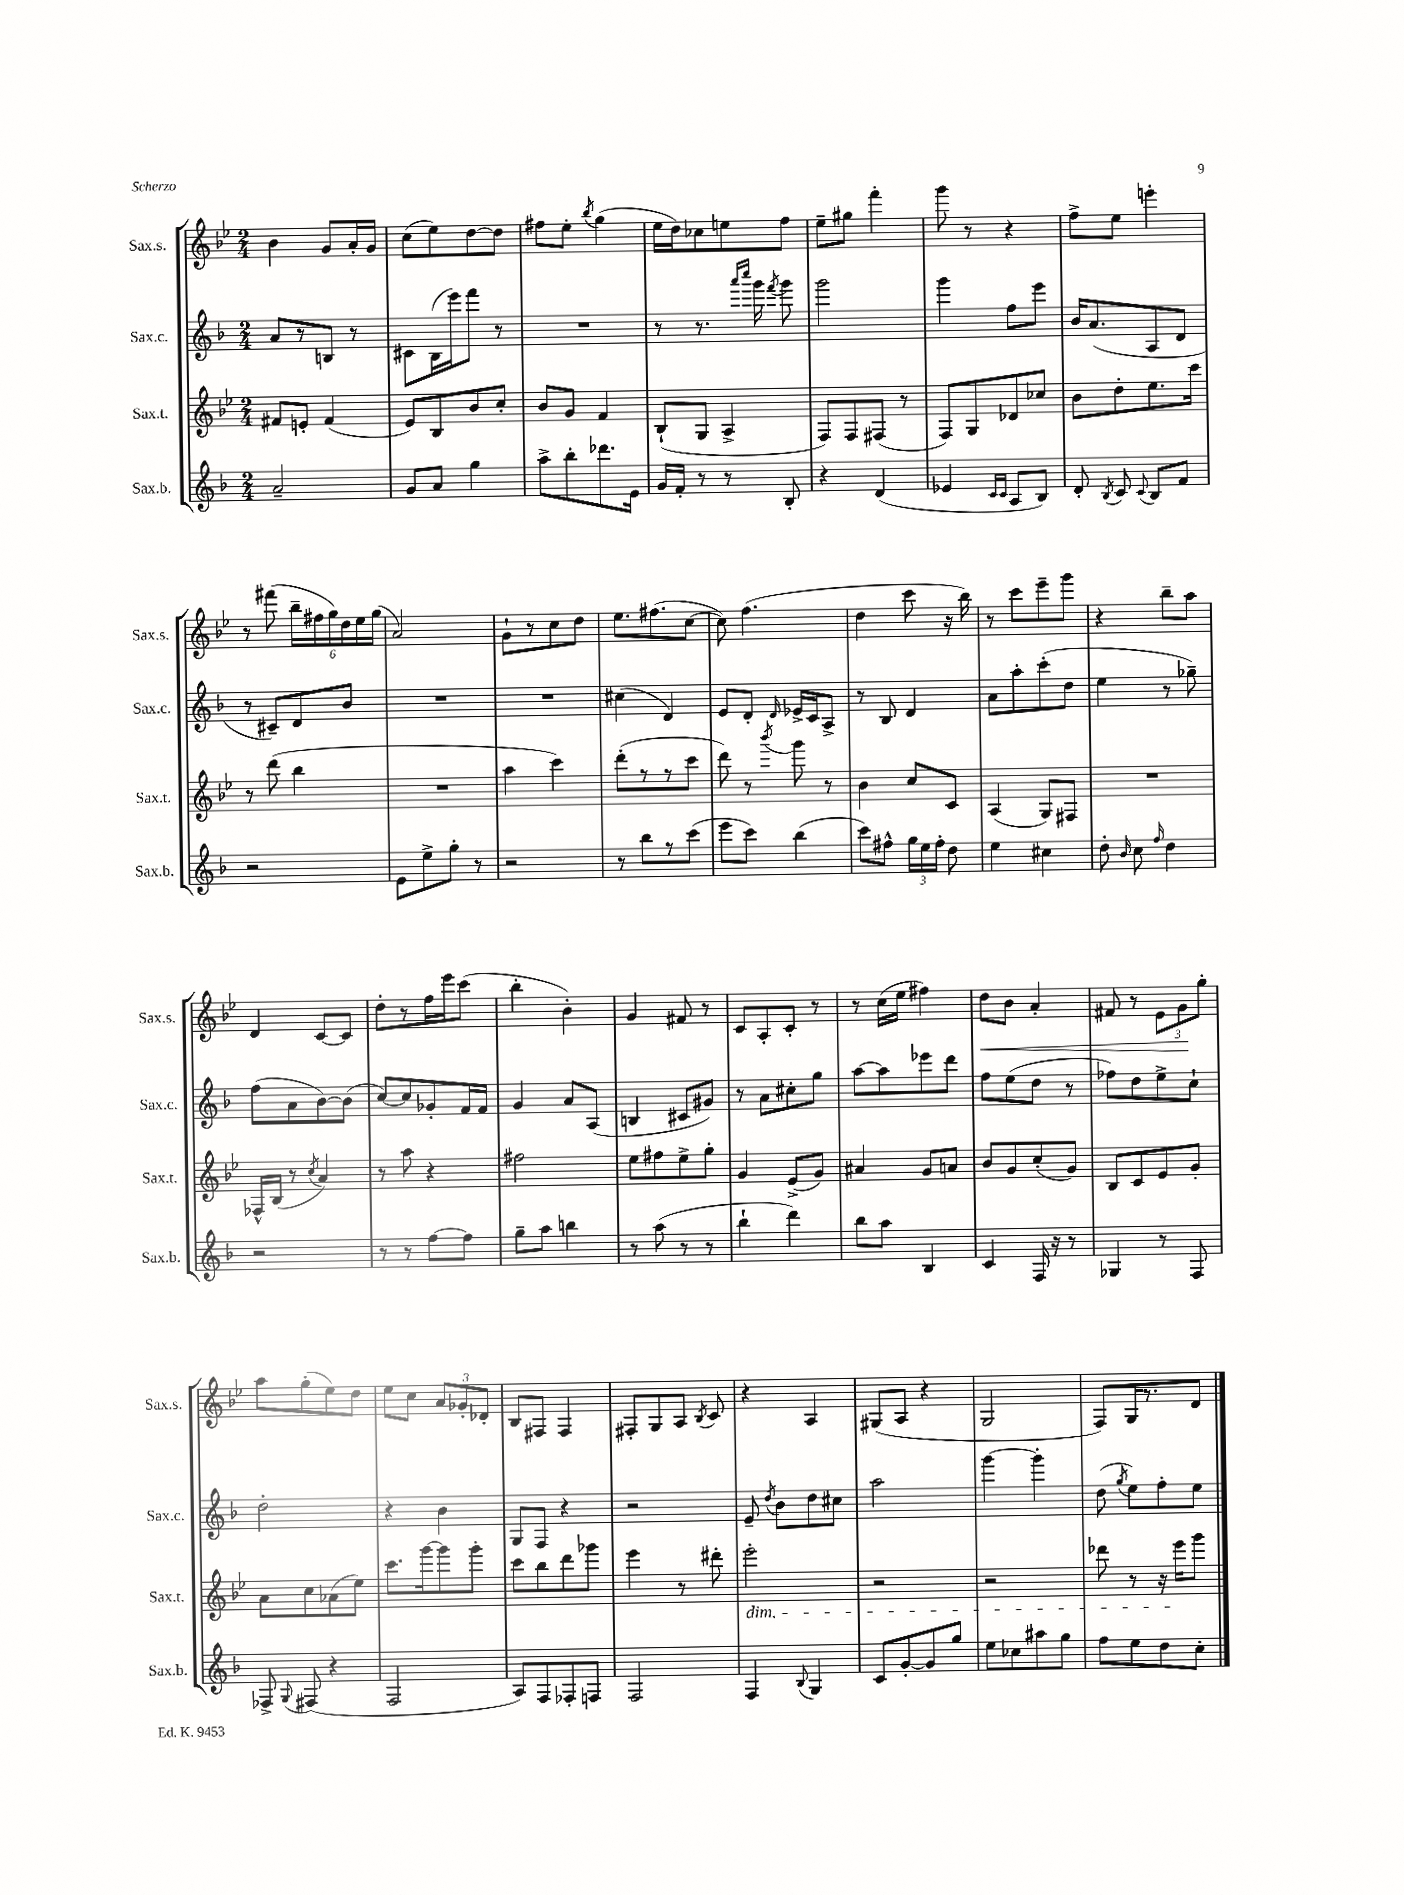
<<
\new StaffGroup <<
\new Staff = "s0" \with { instrumentName = "Sax.s." shortInstrumentName = "Sax.s." } {
    \clef treble \key bes \major \numericTimeSignature \time 2/4
    \autoBeamOff bes'4 g'8[ a'16-. g'16] |
    c''8[( ees''8) d''8~ d''8] |
    fis''8[ ees''8]-. \acciaccatura { bes''8 } g''4( |
    ees''16[ d''16) ces''8 e''8 f''8] |
    ees''8[-- gis''8] f'''4-. |
    g'''8 r8 r4 |
    f''8[-> ees''8] e'''4-. |
    r8 fis'''8( \tuplet 6/4 { bes''16[-- fis''16 g''16) d''16 ees''16 g''16]( } |
    a'2) |
    g'8[-! r8 c''8 d''8] |
    ees''8.[ fis''8.( c''8]~ |
    c''8) f''4.( |
    d''4 c'''8 r16 bes''16) |
    r8 c'''8[ ees'''8-- g'''8] |
    r4 bes''8[-- a''8] |
    d'4 c'8[~ c'8] |
    d''8[-. r8 f''16 ees'''16 c'''8]( |
    bes''4-. bes'4-.) |
    g'4 fis'8 r8 |
    c'8[ a8-. c'8]-. r8 |
    r8 c''16[( ees''16] fis''4) |
    d''8[\< bes'8] a'4-. |
    fis'8 r8 \tuplet 3/2 { ees'8[ g'8\! g''8]-. } |
    a''8[ g''8-.( ees''8) d''8] |
    ees''8[ c''8] \tuplet 3/2 { a'8[ ges'8-. des'8]-. } |
    bes8[ fis8] fis4 |
    fis8[-. g8 a8] \acciaccatura { bes8 } c'8 |
    r4 a4 |
    gis8[( a8] r4 |
    g2 |
    f8[) g16 r8. d'8] \bar "|." |
}
\new Staff = "s1" \with { instrumentName = "Sax.c." shortInstrumentName = "Sax.c." } {
    \clef treble \key f \major \numericTimeSignature \time 2/4
    \autoBeamOff a'8[ r8 b8] r8 |
    cis'8[ bes16( e'''16) f'''8] r8 |
    R2 |
    r8 r8. \grace { a'''16[ c''''16] } g'''16 \acciaccatura { f'''8 } g'''8 |
    g'''2 |
    g'''4 f''8[ e'''8] |
    bes'16[ a'8.( a8 d'8] |
    r8 cis'8[--) d'8 bes'8] |
    R2 |
    R2 |
    cis''4( d'4) |
    e'8[ d'8]-. \grace { d'16 } ees'16[-> c'16 a8]-> |
    r8 bes8 d'4 |
    a'8[ a''8-. c'''8-.( d''8] |
    e''4 r8 ges''8--) |
    f''8[( a'8 bes'8~) bes'8]( |
    c''8[~) c''8 ges'8-. f'16 f'16] |
    g'4 a'8[ a8]( |
    b4 cis'8[ gis'8]) |
    r8 a'8[ cis''8-. g''8] |
    a''8[~ a''8 ees'''8 d'''8] |
    f''8[ e''8( d''8] r8 |
    fes''8[) d''8 e''8-> c''8]-! |
    d''2-. |
    r4 bes'4 |
    g8[ f8] r4 |
    r2 |
    e'8-- \acciaccatura { d''8 } bes'8[ d''8 cis''8] |
    a''2 |
    g'''4~ g'''4-. |
    d''8( \acciaccatura { g''8 } e''8[) f''8-. e''8] \bar "|." |
}
\new Staff = "s2" \with { instrumentName = "Sax.t." shortInstrumentName = "Sax.t." } {
    \clef treble \key bes \major \numericTimeSignature \time 2/4
    \autoBeamOff fis'8[ e'8]-. fis'4( |
    ees'8[) bes8 bes'8 c''8]-. |
    bes'8[ g'8] f'4 |
    bes8[-!( g8] a4-> |
    f8[) f8 fis8]( r8 |
    f8[) g8 des'8 ces''8] |
    bes'8[ d''8-. ees''8. c'''16] |
    r8 d'''8( bes''4 |
    R2 |
    a''4 c'''4) |
    d'''8[-.( r8 r8 c'''8] |
    d'''8) r8 \acciaccatura { bes'''8 } g'''8 r8 |
    bes'4 c''8[ c'8] |
    a4( g8[) fis8] |
    R2 |
    fes16[-^ bes16]( r8 \acciaccatura { c''8 } a'4) |
    r8 a''8 r4 |
    fis''2 |
    ees''8[ fis''8 ees''8-> g''8]-. |
    g'4 ees'8[->( g'8]) |
    ais'4 g'8[ a'8] |
    bes'8[ g'8 c''8-.( g'8]) |
    bes8[ c'8 ees'8 g'8]-. |
    a'8[ c''8 aes'8( ees''8]) |
    c'''8.[ g'''16~ g'''8 g'''8]-. |
    c'''8[ bes''8 d'''8 ges'''8] |
    ees'''4 r8 dis'''8-. |
    ees'''2-.\dim |
    r2 |
    r2 |
    des'''8 r8 r16 ees'''16[\! g'''8] \bar "|." |
}
\new Staff = "s3" \with { instrumentName = "Sax.b." shortInstrumentName = "Sax.b." } {
    \clef treble \key f \major \numericTimeSignature \time 2/4
    \autoBeamOff a'2-- |
    g'8[ a'8] g''4 |
    a''8[-> bes''8-. des'''8. e'16] |
    g'16[ f'16]-. r8 r8 bes8-. |
    r4 d'4( |
    ees'4 \grace { c'16[ c'16] } a8[ bes8]) |
    d'8-. \acciaccatura { bes8 } c'8 \appoggiatura { c'8 } bes8[ f'8] |
    r2 |
    e'8[ e''8-> g''8]-. r8 |
    r2 |
    r8 bes''8[ r8 c'''8]( |
    e'''8[ c'''8]) bes''4( |
    c'''8[) fis''8]-^ \tuplet 3/2 { g''16[ e''16 fis''16]-. } d''8 |
    e''4 cis''4 |
    d''8-. \grace { bes'16 } c''8 \grace { f''16 } d''4 |
    r2 |
    r8 r8 f''8[~ f''8] |
    g''8[-- a''8] b''4 |
    r8 a''8( r8 r8 |
    bes''4-! d'''4) |
    bes''8[ a''8] bes4 |
    c'4 f16 r16 r8 |
    ges4 r8 f8 |
    fes8-> \appoggiatura { g8 } fis8( r4 |
    f2 |
    a8[) f8 fes8-. f8] |
    f2 |
    f4 \appoggiatura { bes8 } g4 |
    c'8[ g'8~-. g'8 g''8] |
    e''8[ ces''8 ais''8 g''8] |
    f''8[ e''8 d''8 c''8]-. \bar "|." |
}
>>
>>
\layout { \context { \Score \remove "Bar_number_engraver" } }
